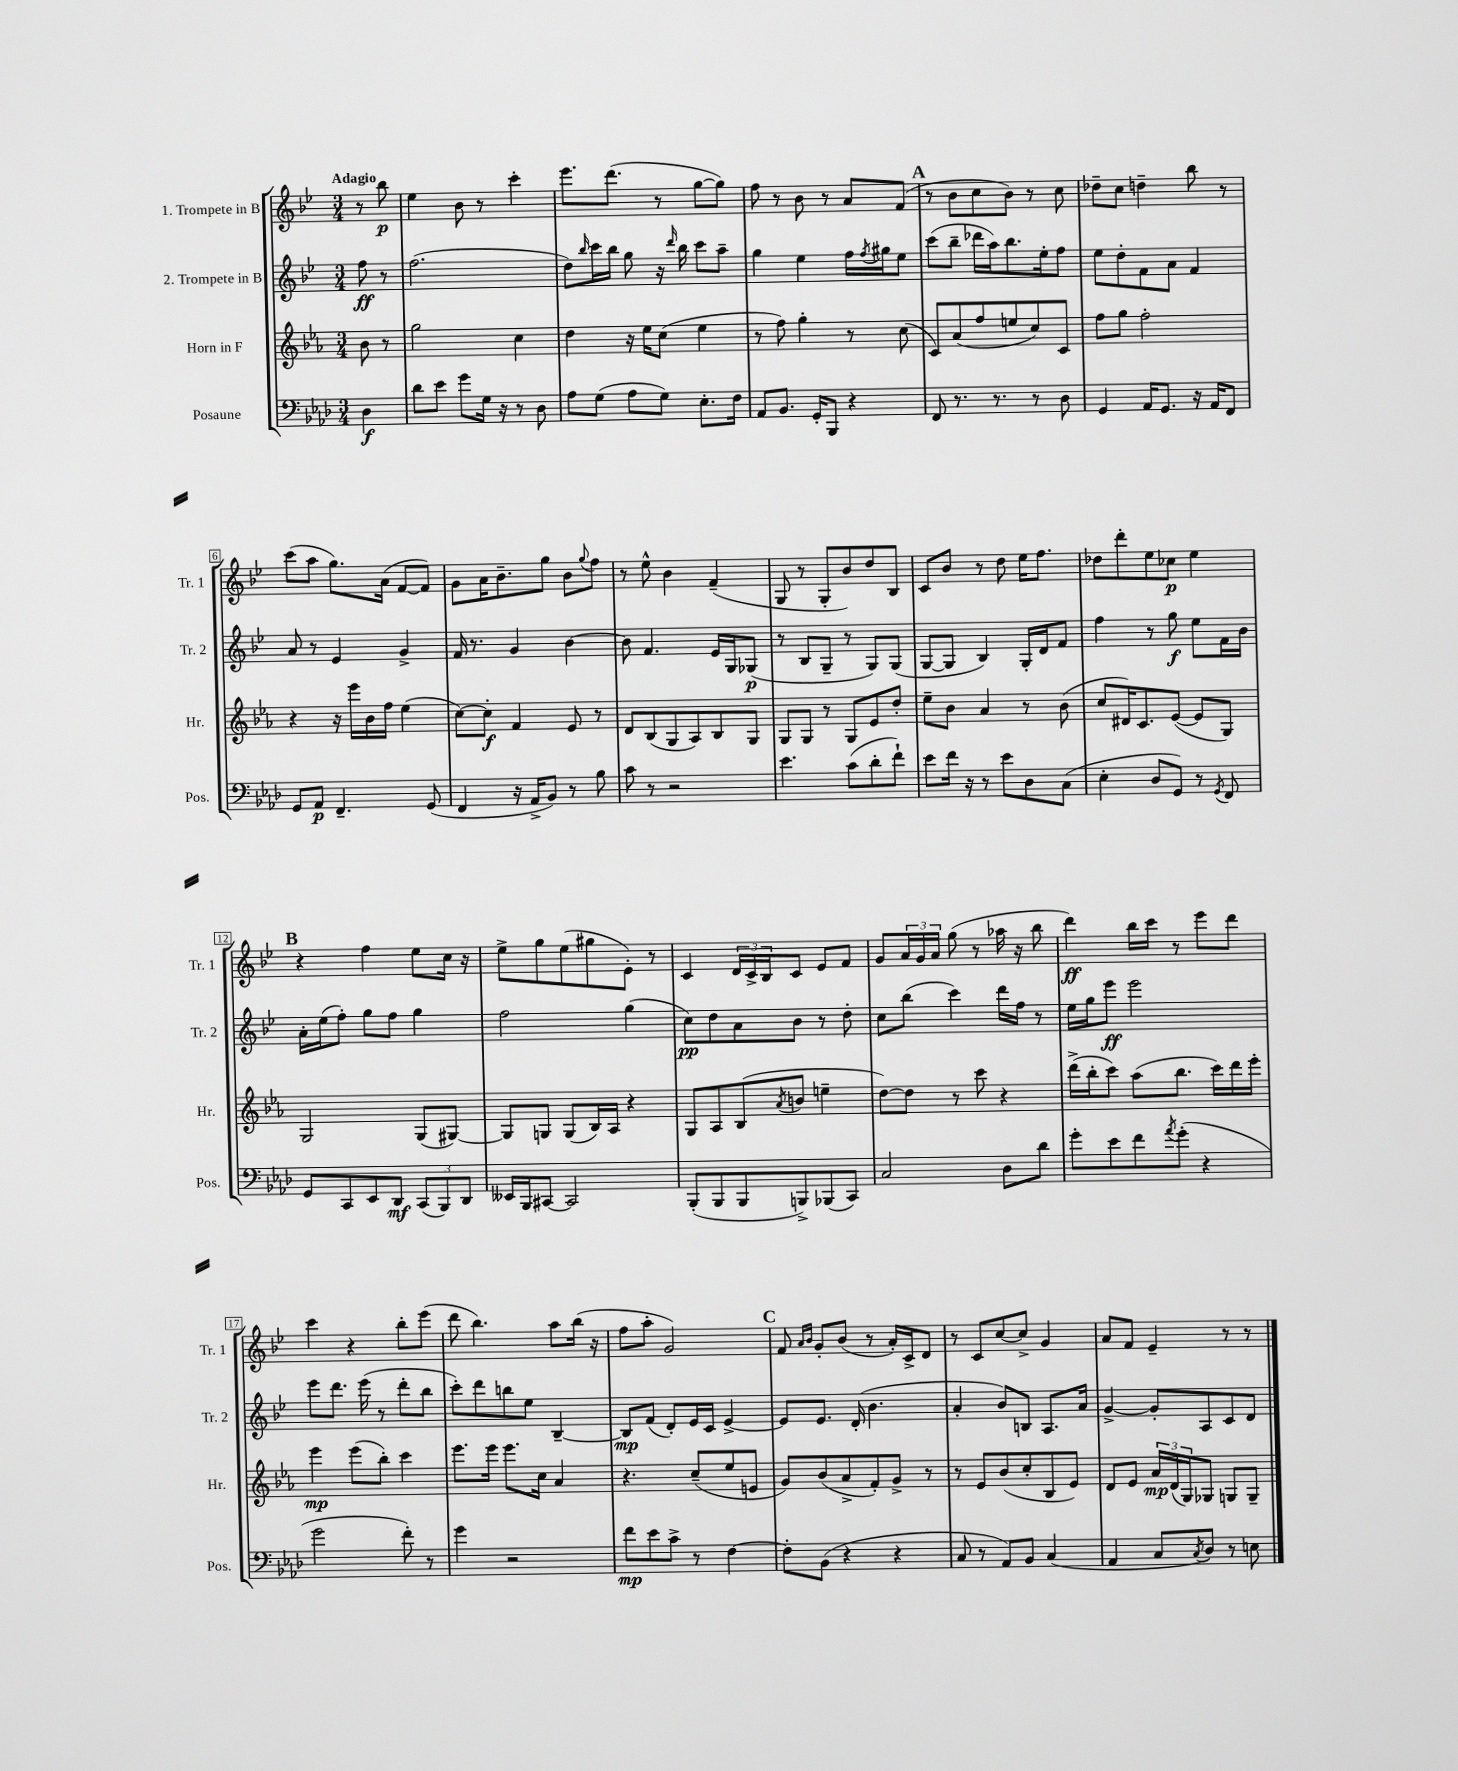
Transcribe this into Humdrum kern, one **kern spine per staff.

**kern	**dynam	**kern	**dynam	**kern	**dynam	**kern	**dynam
*part4	*part4	*part3	*part3	*part2	*part2	*part1	*part1
*staff4	*staff4	*staff3	*staff3	*staff2	*staff2	*staff1	*staff1
*I"Posaune	*	*I"Horn in F	*	*I"2. Trompete in B	*	*I"1. Trompete in B	*
*I'Pos.	*	*I'Hr.	*	*I'Tr. 2	*	*I'Tr. 1	*
*clefF4	*	*clefG2	*	*clefG2	*	*clefG2	*
*k[b-e-a-d-]	*	*k[b-e-a-]	*	*k[b-e-]	*	*k[b-e-]	*
*M3/4	*	*M3/4	*	*M3/4	*	*M3/4	*
=	=	=	=	=	=	=	=
!	!	!	!	!	!	!LO:TX:a:B:t=Adagio	!
4D-\	f	8b-\	.	8ff\	ff	8r	.
.	.	8r	.	8r	.	8bb-\	p
=1	=1	=1	=1	=1	=1	=1	=1
8d-\L	.	2gg\	.	(2.ff\	.	4ee-\	.
8e-\J	.	.	.	.	.	.	.
8g\L	.	.	.	.	.	8b-\	.
16G\Jk	.	.	.	.	.	8r	.
16r	.	.	.	.	.	.	.
8r	.	4cc\	.	.	.	4ccc'\	.
8D-\	.	.	.	.	.	.	.
=2	=2	=2	=2	=2	=2	=2	=2
8A-\L	.	4dd\	.	8dd\L)	.	8.eee-\L	.
.	.	.	.	16qqbb-/	.	.	.
(8G\J	.	.	.	16ccc\L	.	.	.
.	.	.	.	16bb-\JJ	.	(8.ddd\J	.
8A-\L	.	16r	.	8gg\	.	.	.
.	.	16ee-\KL	.	.	.	.	.
8G\J)	.	(8cc\J	.	16r	.	8r	.
.	.	.	.	16qqddd/	.	.	.
.	.	.	.	16bb-\	.	.	.
8.E-'\L	.	4ee-\	.	8ccc\L	.	[8gg\L	.
.	.	.	.	8aa~\J	.	8gg\J])	.
16F\Jk	.	.	.	.	.	.	.
=3	=3	=3	=3	=3	=3	=3	=3
8AA-/L	.	8r	.	4gg\	.	8ff\	.
8.BB-/J	.	8ff\)	.	.	.	8r	.
.	.	4gg'\	.	4ee-\	.	8b-\	.
16GG'/KL	.	.	.	.	.	.	.
8BBB-/J	.	.	.	.	.	8r	.
4r	.	8r	.	16ff\LL	.	8a/L	.
.	.	.	.	8qff/	.	.	.
.	.	.	.	16gg#X\J	.	.	.
.	.	(8cc\	.	8ee-\J	.	(8f/J	.
!!LO:REH:place=s1:t=A
=4	=4	=4	=4	=4	=4	=4	=4
8FF/	.	8c/L)	.	(8ccc\L	.	8r	.
8.r	.	(8a-/	.	8bb-~\J	.	8b-\L	.
.	.	8ff/	.	16ddd-X\LL	.	8cc\	.
8.r	.	.	.	16aa\J)	.	.	.
.	.	8een/	.	8.bb-\	.	8b-\J)	.
8r	.	8cc/)	.	.	.	8r	.
.	.	.	.	16ee-'\k	.	.	.
8D-\	.	8c/J	.	8ff\J	.	8cc\	.
=5	=5	=5	=5	=5	=5	=5	=5
4GG/	.	8ff\L	.	8ee-\L	.	8dd-X~\L	.
.	.	8gg\J	.	8dd'\	.	8cc\J	.
16AA-/KL	.	2ff'\	.	8f\	.	4ddn~\	.
8.GG/J	.	.	.	.	.	.	.
.	.	.	.	8a\J	.	.	.
16r	.	.	.	4f/	.	8bb-\	.
16AA-/KL	.	.	.	.	.	.	.
8FF/J	.	.	.	.	.	8r	.
!!LO:LB:g=z
=6	=6	=6	=6	=6	=6	=6	=6
8GG/L	.	4r	.	8a/	.	(8ccc\L	.
8AA-/J	p	.	.	8r	.	8aa\J	.
4.FF~/	.	16r	.	4e-/	.	8.gg\L)	.
.	.	16eee-\LL	.	.	.	.	.
.	.	16b-\	.	.	.	.	.
.	.	16ff\JJ	.	.	.	(16a\Jk	.
.	.	(4ee-\	.	4g^/	.	[8f/L	.
(8GG/	.	.	.	.	.	8f/J])	.
=7	=7	=7	=7	=7	=7	=7	=7
4FF/	.	[8cc\L)	.	16f/	.	8g\L	.
.	.	.	.	8.r	.	.	.
.	.	8cc'\J]	f	.	.	16a\K	.
.	.	.	.	.	.	8.b-~\	.
16r	.	4f/	.	4g/	.	.	.
16AA-^/KL	.	.	.	.	.	.	.
8BB-/J)	.	.	.	.	.	8gg\J	.
8r	.	8e-/	.	[4b-\	.	8b-\L	.
.	.	.	.	.	.	8qqgg/	.
8B-\	.	8r	.	.	.	8ff\J	.
=8	=8	=8	=8	=8	=8	=8	=8
8c\	.	8d/L	.	8b-\]	.	8r	.
8r	.	(8B-/	.	4.f/	.	8ee-^^\	.
2r	.	8G/	.	.	.	4b-\	.
.	.	8A-/)	.	.	.	.	.
.	.	8B-/	.	16e-/LL	.	(4f~/	.
.	.	.	.	16G/J	.	.	.
.	.	8G/J	.	(8G-X/J	p	.	.
=9	=9	=9	=9	=9	=9	=9	=9
4.e-\	.	8G/L	.	8r	.	8G/	.
.	.	8G/J	.	8B-/L	.	8r	.
.	.	8r	.	8G~/J	.	8G'/L	.
(8c\L	.	8G/L	.	8r	.	8b-/)	.
8d-'\	.	8e-/	.	8G/L)	.	8dd/	.
8f`\J)	.	8dd'/J	.	(8G/J	.	8B-/J	.
=10	=10	=10	=10	=10	=10	=10	=10
8e-\L	.	8ee-~\L	.	[8G/L	.	8c/L	.
16f\Jk	.	8b-\J	.	8G/J]	.	8b-/J	.
16r	.	.	.	.	.	.	.
8r	.	4a-/	.	4B-/)	.	8r	.
8e-\L	.	.	.	.	.	8dd\	.
8D-\	.	8r	.	16G'/LL	.	16ee-\KL	.
.	.	.	.	16d/J	.	8.ff\J	.
(8C\J	.	(8b-\	.	8f/J	.	.	.
=11	=11	=11	=11	=11	=11	=11	=11
4E-'\	.	8cc/L	.	4ff\	.	8dd-X\L	.
.	.	16d#X/K)	.	.	.	8ddd'\	.
.	.	8.c/	.	.	.	.	.
8D-/L	.	.	.	8r	.	8ee-\	.
8GG/J)	.	([8e-/J	.	8gg\	f	8cc-X\J	p
8r	.	8e-/L]	.	8ee-\L	.	4ee-\	.
8qGG/	.	.	.	.	.	.	.
8FF/	.	8G/J)	.	16f\L	.	.	.
.	.	.	.	16b-\JJ	.	.	.
!!LO:LB:g=z
!!LO:REH:place=s1:t=B
=12	=12	=12	=12	=12	=12	=12	=12
8GG/L	.	2G/	.	16a'\LL	.	4r	.
.	.	.	.	(16ee-\J	.	.	.
8CC/	.	.	.	8ff'\J)	.	.	.
8EE-/	.	.	.	8gg\L	.	4ff\	.
8DD-/J	mf	.	.	8ff\J	.	.	.
(12CC/L	.	(8G/L	.	4gg\	.	8ee-\L	.
12BBB-/)	.	.	.	.	.	.	.
.	.	[8G#X/J)	.	.	.	16cc\Jk	.
12DD-/J	.	.	.	.	.	.	.
.	.	.	.	.	.	16r	.
=13	=13	=13	=13	=13	=13	=13	=13
16EE--X/LL	.	8G#/L]	.	2ff\	.	8ee-^\L	.
16BBB-/J	.	.	.	.	.	.	.
[8CC#X/J	.	8Gn/J	.	.	.	8gg\	.
2CC#/]	.	(8G/L	.	.	.	(8ee-\	.
.	.	16B-/L)	.	.	.	8gg#X\	.
.	.	16A-/JJ	.	.	.	.	.
.	.	4r	.	(4gg\	.	8e-'\J)	.
.	.	.	.	.	.	8r	.
=14	=14	=14	=14	=14	=14	=14	=14
(8BBB-'/L	.	8G/L	.	8cc\L)	pp	4c/	.
8BBB-/	.	8A-/	.	8dd\	.	.	.
8BBB-/	.	(8B-/	.	8a\	.	24d/LL	.
.	.	.	.	.	.	24c^/	.
.	.	.	.	.	.	24B-/J	.
.	.	8qa-/	.	.	.	.	.
8BBBn^/)	.	8bn/J	.	8b-\J	.	8c/J	.
(8BBB-X/	.	4een~\	.	8r	.	8e-/L	.
8CC/J)	.	.	.	8dd'\	.	8f/J	.
=15	=15	=15	=15	=15	=15	=15	=15
2C/	.	[8dd\L)	.	8cc\L	.	8g/L	.
.	.	8dd\J]	.	(8bb-\J	.	24a/L	.
.	.	.	.	.	.	24g/	.
.	.	.	.	.	.	24a/JJ	.
.	.	8r	.	4ccc\)	.	(8gg\	.
.	.	8ccc\	.	.	.	8r	.
8D-\L	.	4r	.	16ddd\LL	.	16aa-X\	.
.	.	.	.	16ff\JJ	.	16r	.
8d-\J	.	.	.	8r	.	8bb-\	.
=16	=16	=16	=16	=16	=16	=16	=16
8g'\L	.	(16ddd^\LL	.	16ee-\LL	.	4ddd\)	ff
.	.	16bb-'\J	.	16gg\J	.	.	.
8e-\	.	8ccc\J)	.	8eee-\J	ff	.	.
8f\	.	(8aa-\L	.	2eee-\	.	16bb-\LL	.
.	.	.	.	.	.	16ccc\JJ	.
8qa-/	.	.	.	.	.	.	.
(8g'\J	.	8.bb-\J	.	.	.	8r	.
4r	.	.	.	.	.	8eee-\L	.
.	.	16ccc\LL)	.	.	.	.	.
.	.	16ddd\	.	.	.	8ddd\J	.
.	.	16eee-'\JJ	.	.	.	.	.
!!LO:LB:g=z
=17	=17	=17	=17	=17	=17	=17	=17
2g\	.	4eee-\	mp	8eee-\L	.	4ccc\	.
.	.	.	.	8.ddd\J	.	.	.
.	.	(8eee-\L	.	.	.	4r	.
.	.	.	.	(16eee-\	.	.	.
.	.	8bb-'\J)	.	8r	.	.	.
8f'\)	.	4ccc\	.	8ddd'\L	.	8bb-'\L	.
8r	.	.	.	8bb-\J	.	(8eee-\J	.
=18	=18	=18	=18	=18	=18	=18	=18
4g\	.	8.eee-\L	.	8ccc'\L)	.	8ddd\	.
.	.	.	.	8ddd\	.	4.bb-\)	.
.	.	16eee-\Jk	.	.	.	.	.
2r	.	8.eee-\L	.	8bbn\	.	.	.
.	.	.	.	8ee-\J	.	.	.
.	.	16cc\Jk	.	.	.	.	.
.	.	4a-/	.	[4B-~/	.	8aa\L	.
.	.	.	.	.	.	(16bb-\Jk	.
.	.	.	.	.	.	16r	.
=19	=19	=19	=19	=19	=19	=19	=19
8f\L	mp	4.r	.	8B-/L]	mp	8ff\L	.
8e-\	.	.	.	(8f/J	.	8aa'\J	.
8c^\J	.	.	.	8d'/L)	.	2g/)	.
8r	.	(8cc~/L	.	16e-/L	.	.	.
.	.	.	.	16c/JJ	.	.	.
[4F\	.	8ee-/	.	[4e-^/	.	.	.
.	.	8en/J	.	.	.	.	.
!!LO:REH:place=s1:t=C
=20	=20	=20	=20	=20	=20	=20	=20
8F'\L]	.	8g/L)	.	8e-/L]	.	8f/	.
.	.	.	.	.	.	16qqa/LL	.
.	.	.	.	.	.	16qqb-/JJ	.
(8BB-\J	.	(8b-/	.	8.e-/J	.	8g'/L	.
4r	.	8a-^/	.	.	.	(8b-/J	.
.	.	.	.	(16d'/	.	.	.
.	.	8f'/)	.	4.b-\	.	8r	.
4r	.	8g^/J	.	.	.	16a'/LL)	.
.	.	.	.	.	.	16c^/J	.
.	.	8r	.	.	.	8d/J	.
=21	=21	=21	=21	=21	=21	=21	=21
8C/	.	8r	.	4a'/	.	8r	.
8r	.	8e-/L	.	.	.	8c/L	.
8AA-/L)	.	(8b-/	.	8b-/L)	.	[8cc/	.
8BB-/J	.	8cc'/	.	8Bn/J	.	8cc^/J]	.
(4C/	.	8B-/	.	8.A/L	.	4g/	.
.	.	8e-/J)	.	.	.	.	.
.	.	.	.	16a/Jk	.	.	.
=22	=22	=22	=22	=22	=22	=22	=22
4AA-/	.	8d/L	.	[4g^/	.	8a/L	.
.	.	8e-/J	.	.	.	8f/J	.
8C/L	.	24a-/LL	mp	8g'/L]	.	4e-~/	.
.	.	(24d/	.	.	.	.	.
.	.	24G/J)	.	.	.	.	.
8qC/	.	.	.	.	.	.	.
8D-/J)	.	8G-X/J	.	8A/	.	.	.
8r	.	8Gn/L	.	8c/	.	8r	.
8En\	.	8G~/J	.	8d/J	.	8r	.
==	==	==	==	==	==	==	==
*-	*-	*-	*-	*-	*-	*-	*-
